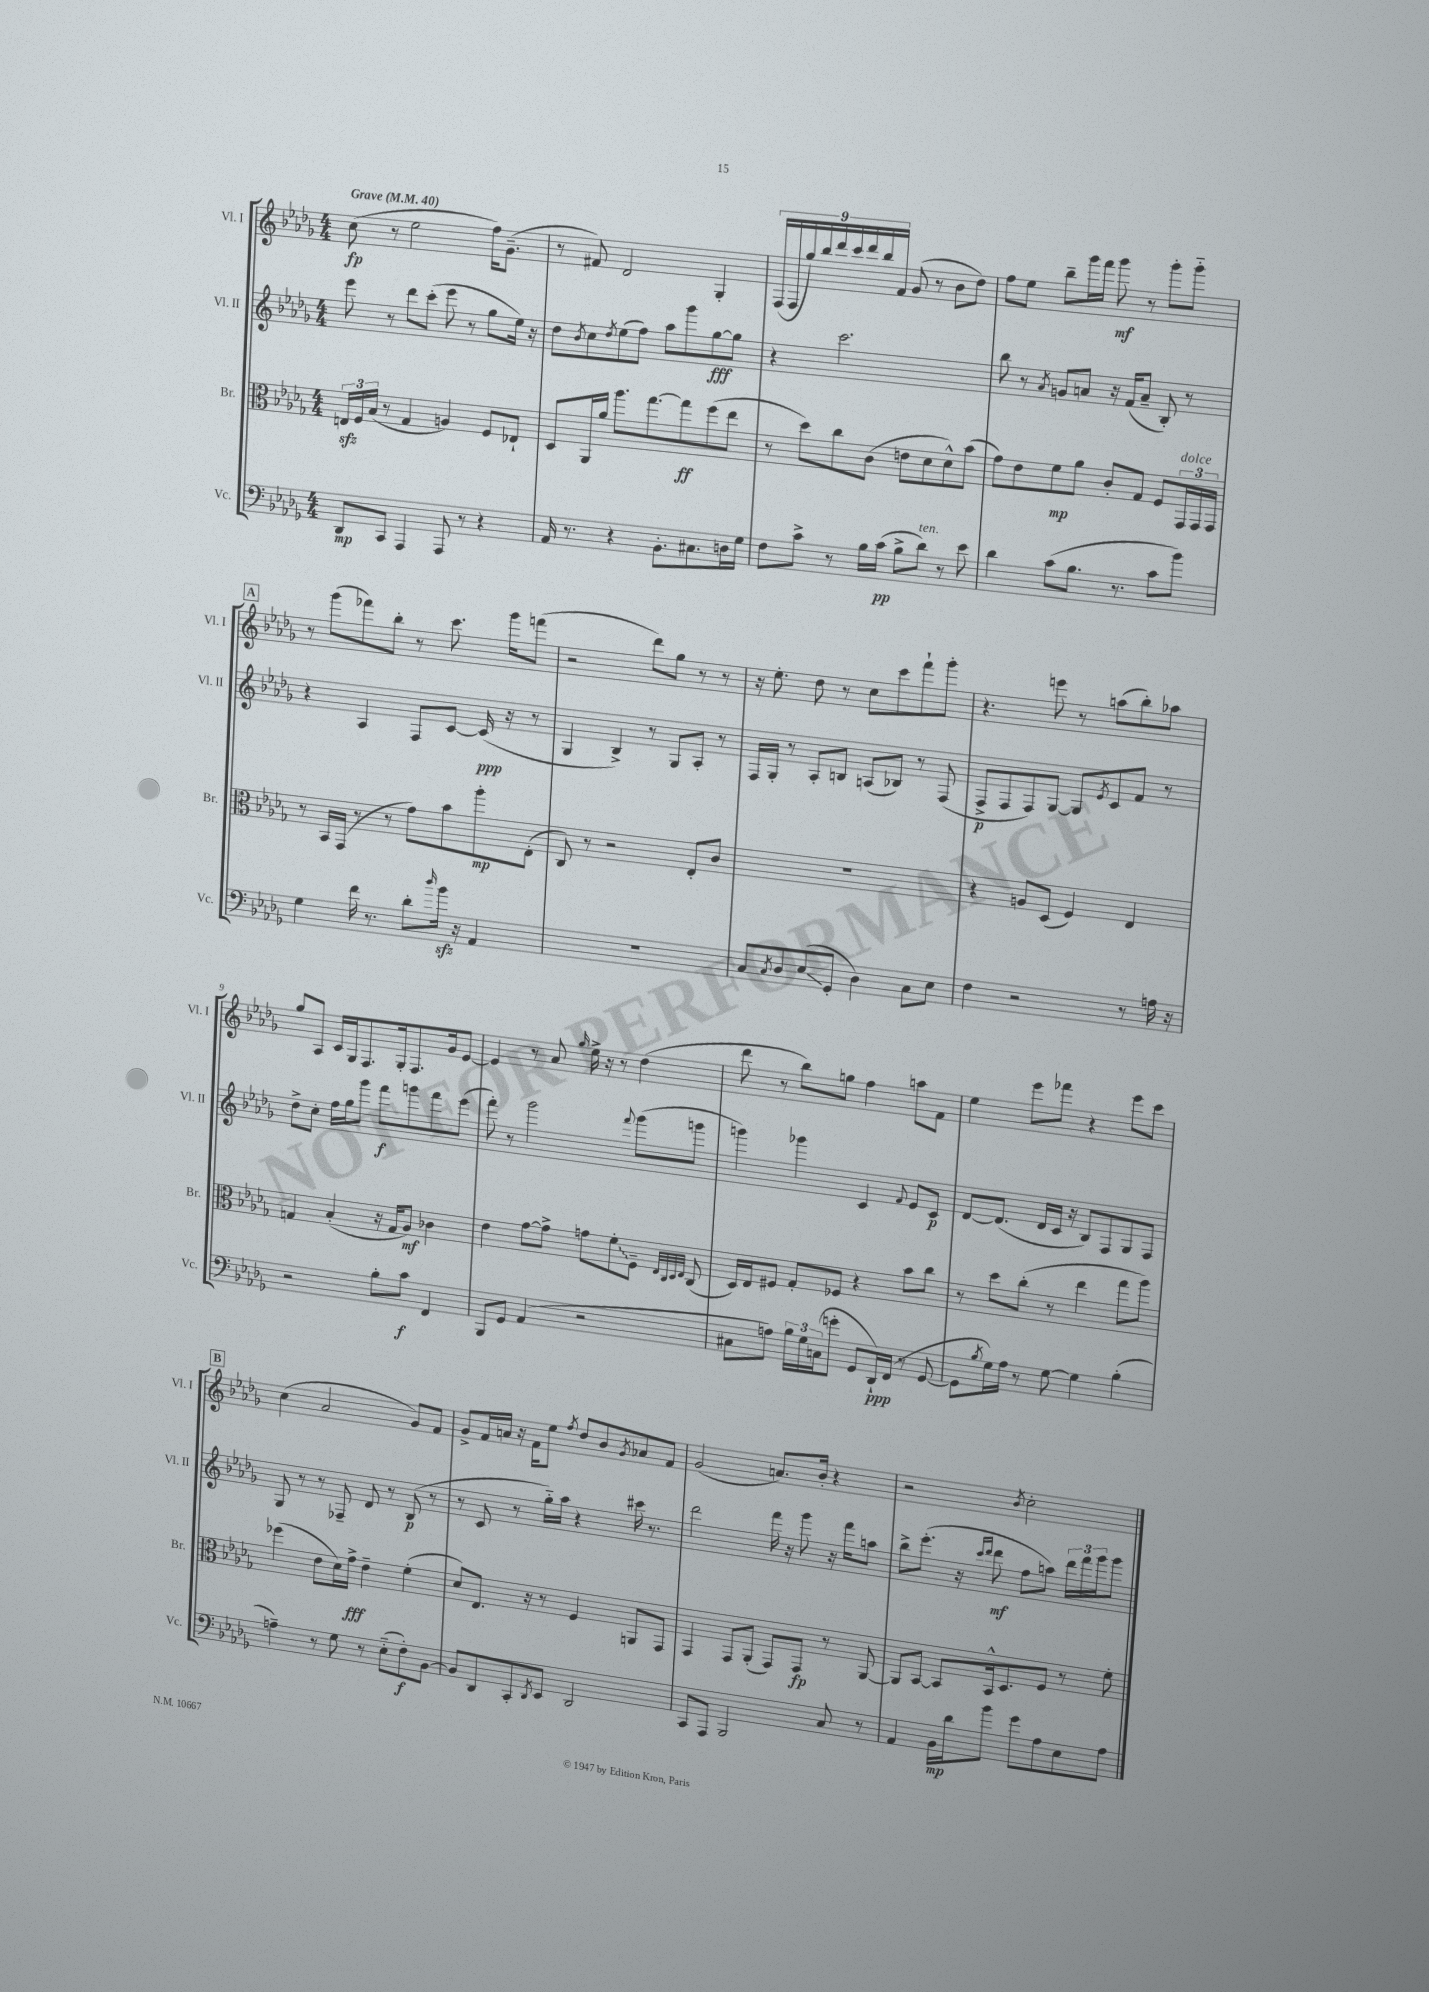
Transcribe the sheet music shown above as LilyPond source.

<<
\new StaffGroup <<
\new Staff = "s0" \with { instrumentName = "Vl. I" shortInstrumentName = "Vl. I" } {
    \clef treble \key des \major \numericTimeSignature \time 4/4 \tempo "Grave" 4 = 40
    c''8\fp( r8 ees''2 f''16) ges'8.--( |
    r8 fis'8) des'2 ges4-. |
    \tuplet 9/8 { f16( f16 ges''16) bes''16 des'''16 c'''16 des'''16 bes''16 f'16 } ges'8( r8 bes'8 des''8) |
    f''8 ees''8 bes''8-- ges'''16 f'''16 ges'''8\mf r8 ges'''8-. ges'''8-_ |
    \mark \markup { \box "A" } r8 ges'''8( fes'''8) bes''8-. r8 c'''8. ges'''16 f'''8( |
    r2 des'''8) ges''8 r8 r8 |
    r16 ees''8.-. des''8 r8 c''8 c'''8 f'''8-! ges'''8-. |
    r4. e'''8 r8 a''8( bes''8-.) aes''8 |
    ges''8 aes8 c'16 ges16 f8. ges16-. f8. ges'16 ees'8~ |
    ees'4 r8 aes'8 \grace { ges''16 } ees''16-> r16 r8 des''4( |
    des'''8 r8 bes''8) g''8 f''4 a''8 f'8 |
    ees''4 ees'''8 fes'''8 r4 ees'''8 c'''8 |
    \mark \markup { \box "B" } c''4( aes'2 ges'8) f'8 |
    ges'8-> f'16 a'16 r16 f'16 ees''8 \acciaccatura { f''8 } des''8 bes'8 \acciaccatura { ges'8 } aes'8 f'8 |
    ges'2( a'8.) bes'16-. r4 |
    r2 \acciaccatura { bes'8 } c''2-. \bar "|." |
}
\new Staff = "s1" \with { instrumentName = "Vl. II" shortInstrumentName = "Vl. II" } {
    \clef treble \key des \major \numericTimeSignature \time 4/4
    ees'''8 r8 des'''8 c'''8-.( ees'''8 r8 ges''8 ees''16) r16 |
    des''8 \acciaccatura { bes'8 } c''8 \acciaccatura { des''8 } ees''8( f''8) aes''8 ges'''8 ges''8~\fff ges''8 |
    r4 c'''2. |
    bes''8 r8 \acciaccatura { aes'8 } g'8 a'8 r16 f'16( a'8-- bes8-.) r8 |
    \mark \markup { \box "A" } r4 aes4 f8 c'8~ c'16\ppp( r16 r8 |
    ges4 bes4->) r8 ges8 aes8-. r8 |
    f16 ges16-. r8 aes8-. b8 a8( bes8) r8 f8( |
    f8->\p f8 f8) ges8~ ges8 \acciaccatura { ees'8 } c'8 f'8 r8 |
    des''8-> c''8-. f''16 ges''16 ges'''8 f'''8\f g'''8 f'''8 ees'''8( |
    f'''8-.) r8 ges'''2 \appoggiatura { f'''8 } ges'''8( g'''8 |
    g'''4) ges'''4 c'4 \appoggiatura { f'8 } ees'8 c'8\p |
    des'8~ des'8.( des'16 c'16 r16 bes8) f8 ges8 f8 |
    \mark \markup { \box "B" } ges8 r8 r8 fes8-- des'8 r8 bes8\p( r8 |
    r8 c'8 r8 ges''16-_) aes''16 r4 cis'''16 r8. |
    des'''2 f'''16 r16 ges'''8 r16 f'''16 a''8 |
    bes''8-> ees'''8.-.( r16 \grace { c'''16 des'''16 } des'''8\mf f''8 a''8) \tuplet 3/2 { des'''16 f'''16 ges'''16 } ges'''8 \bar "|." |
}
\new Staff = "s2" \with { instrumentName = "Br." shortInstrumentName = "Br." } {
    \clef alto \key des \major \numericTimeSignature \time 4/4
    \tuplet 3/2 { e16\sfz f16 bes16( } r8 ges4 a4) f8 ees8-! |
    des8 aes,16 aes'16 aes''8. ges''8.~ ges''8\ff f''8( ees''8 |
    r8 des''8) c''8 c'8( e'8 des'8 des'8-^) bes'8( |
    ges'8) ees'8 f'8\mp aes'8 c'8-. ges8 f8 \tuplet 3/2 { ges,16^\markup { \italic "dolce" } ges,16 ges,16 } |
    \mark \markup { \box "A" } r8 bes,16 ges,16( r8 r8 ges'8) bes'8 aes''8-.\mp ees8-.( |
    c8) r8 r2 ees8-. c'8 |
    R1 |
    r4 a8 des8( f4) ees4 |
    g4 bes4-.( r16 g16 aes8\mf) ces'4 |
    ees'4 ges'8~ ges'8-> g'8 \once \override Glissando.style = #'zigzag f'8-.\glissando f8-- \grace { ees32 c32 des32 ees32 } c8( |
    des16) ees16 fis8 ges8-. fes8 r4 bes'8 c''8 |
    r8 des''8 c''8-.( r8 ees''4 ges''8 aes''8) |
    \mark \markup { \box "B" } fes''4( ees'8 des'16) ges'16->\fff ees'4-- f'4-.( |
    des'8) ees8. r16 r8 f4 a,8 ges,8 |
    ges,4 ges,8 aes,8-.( ges,8) ges,8\fp r8 aes,8~ |
    aes,8 bes,8~ bes,8 bes,16-^ des8. f8 r8 f'8-. \bar "|." |
}
\new Staff = "s3" \with { instrumentName = "Vc." shortInstrumentName = "Vc." } {
    \clef bass \key des \major \numericTimeSignature \time 4/4
    des,8\mp c,8 aes,,4 aes,,8 r8 r4 |
    aes,16 r8. r4 bes,8.-. cis8. d16 ges16 |
    f8 c'8-> r8 bes16 c'16\pp( bes8-> des'8^\markup { \italic "ten." }) r8 ees'8 |
    des'4 c'8( bes8. r8. c'8 bes'8) |
    \mark \markup { \box "A" } ges4 f'16 r8. des'8-. \grace { des''16 } bes'16\sfz r16 aes,4 |
    R1 |
    c8 \acciaccatura { c8 } des8 ees8\glissando( ges,8-. des4) c8 ees8 |
    f4 r2 r8 a16 r16 |
    r2 bes8-. c'8\f f,4 |
    bes,,8 ges,8 aes,4( r2 |
    cis8 a8) \tuplet 3/2 { bes16 ges16 c16( } g'8-. ges,8 des,16-!\ppp) f,16( r8 ges,8~ |
    ges,8 \acciaccatura { bes8 } ges16) aes16 r8 ges8~ ges4 bes4-.( |
    \mark \markup { \box "B" } a4--) r8 ges8 r8 ees8-_( f8-.\f) bes,8~ |
    bes,8 des,8 c,8-. \acciaccatura { des,8 } ees,8 des,2 |
    c,8 aes,,8 bes,,2 c8 r8 |
    aes,4 bes,16\mp des'16 bes'8 ges'8 aes8 ees8 aes8 \bar "|." |
}
>>
>>
